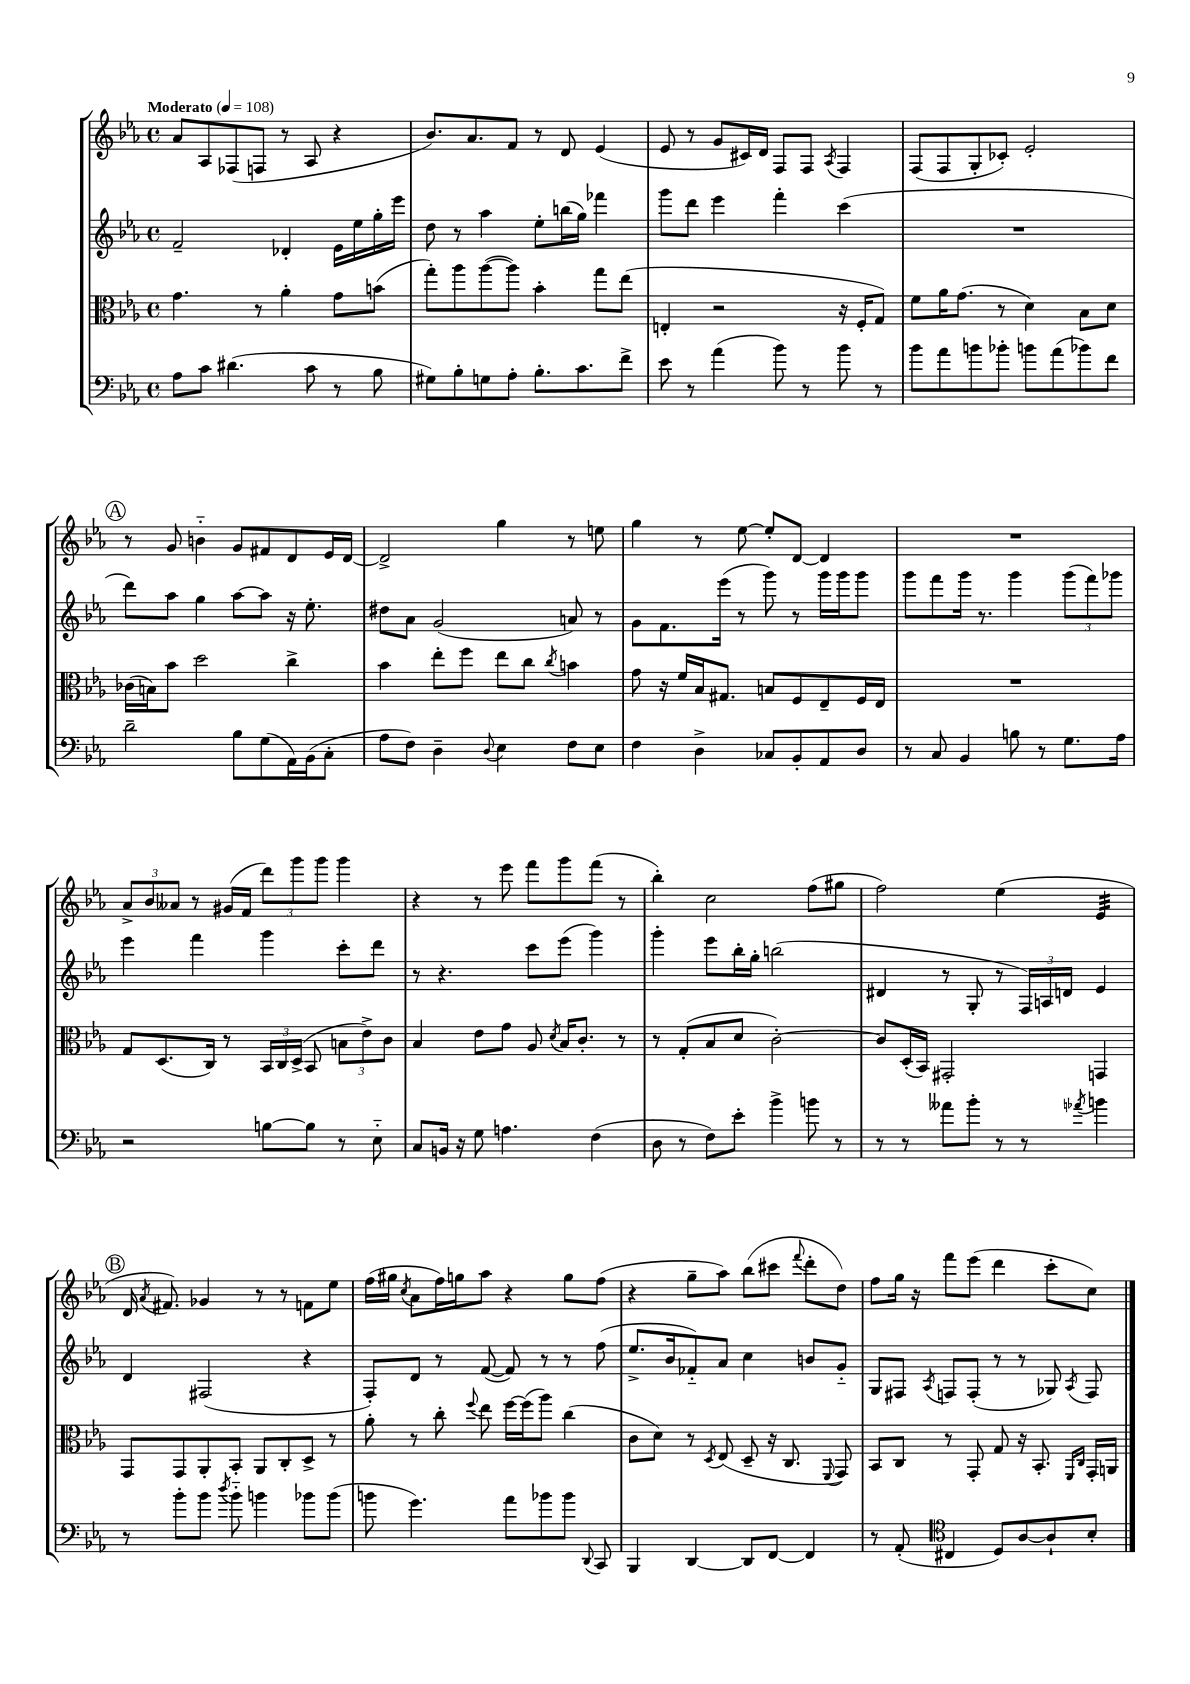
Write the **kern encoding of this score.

**kern	**kern	**kern	**kern
*staff4	*staff3	*staff2	*staff1
*clefF4	*clefC3	*clefG2	*clefG2
*k[b-e-a-]	*k[b-e-a-]	*k[b-e-a-]	*k[b-e-a-]
*M4/4	*M4/4	*M4/4	*M4/4
*met(c)	*met(c)	*met(c)	*met(c)
*MM108	*MM108	*MM108	*MM108
8A-	4.g	2f~	8a-
8c	.	.	8A-
(4.d#	.	.	(8F-
.	8r	.	8F
.	4a-'	4d-'	8r
8c	.	.	8A-
8r	8g	16e-	4r
.	.	16ee-	.
8B-	(8b	16gg'	.
.	.	16eee-	.
=	=	=	=
8G#)	8gg')	8dd	8.b-)
8B-'	8aa-	8r	.
.	.	.	8.a-
8G	([8aa-	4aa-	.
8A-'	8aa-])	.	8f
8.B-'	4b-'	8ee-'	8r
.	.	(16bb	8d
8.c	.	16gg)	.
.	8gg	4fff-	(4e-
8f^	(8ee-	.	.
=	=	=	=
8e-	4E'	8ggg	8e-
8r	.	8ddd	8r
(4a-	2r	4eee-	8g
.	.	.	16c#)
.	.	.	16d
8b-)	.	4fff'	8F
8r	.	.	8F
.	.	.	8qA-
8b-	16r	(4ccc	4F
.	16F'	.	.
8r	8G)	.	.
=	=	=	=
8b-	8f	1r	(8F
8a-	16a-	.	8F
.	(8.g	.	.
8b	.	.	8G'
8b-'	8r	.	8c-')
8b	4d)	.	2e-'
(8a-	.	.	.
8b-)	8B-	.	.
8f	8d	.	.
=	=	=	=
2d~	(16c-	8ddd)	8r
.	16B)	.	.
.	8b-	8aa-	8g
.	2dd	4gg	4b'~
8B-	.	[8aa-	8g
(8G	.	8aa-]	8f#
16AA-)	4cc^	16r	8d
(16BB-	.	8.ee-'	.
8C'	.	.	16e-
.	.	.	[16d
=	=	=	=
8A-	4b-	8dd#	2d^]
8F)	.	8a-	.
4D~	8ee-'	(2g	.
.	8ff	.	.
8qqD	.	.	.
4E-	8ee-	.	4gg
.	8cc	.	.
.	8qcc	.	.
8F	4b	8a)	8r
8E-	.	8r	8ee
=	=	=	=
4F	8g	8g	4gg
.	16r	8.f	.
.	16f	.	.
4D^	16B-	.	8r
.	8.G#	(16eee-	.
.	.	8r	[8ee-
8C-	8B	8ggg)	8ee-']
8BB-'	8F	8r	[8d
8AA-	8E-~	16ggg	4d]
.	.	16ggg	.
8D	16F	8ggg	.
.	16E-	.	.
=	=	=	=
8r	1r	8ggg	1r
8C	.	8fff	.
4BB-	.	16ggg	.
.	.	8.r	.
8B	.	4ggg	.
8r	.	.	.
8.G	.	(12ggg	.
.	.	12fff)	.
.	.	12ggg-	.
16A-	.	.	.
=	=	=	=
2r	8G	4eee-	12a-^
.	.	.	12b-
.	(8.D	.	.
.	.	.	12a--
.	.	4fff	8r
.	16C)	.	.
.	8r	.	(16g#
.	.	.	16f
[8B	24BB-	4ggg	12ddd)
.	24C	.	.
.	(24D^	.	12ggg
8B]	8BB-	.	.
.	.	.	12ggg
8r	12B	8ccc'	4ggg
.	12e-^)	.	.
8E-'~	.	8ddd	.
.	12c	.	.
=	=	=	=
8C	4B-	8r	4r
16BB	.	4.r	.
16r	.	.	.
8G	8e-	.	8r
4.A	8g	.	8eee-
.	8A-	8ccc	8fff
.	8qd	.	.
.	16B-	(8eee-	8ggg
.	8.c'	.	.
(4F	.	4ggg)	(8fff
.	8r	.	8r
=	=	=	=
8D	8r	4ggg'	4bb-')
8r	(8G'	.	.
8F)	8B-	8eee-	2cc
8e-'	8d	16bb-'	.
.	.	16gg'	.
4b-^	[2c')	(2bb	.
8b	.	.	(8ff
8r	.	.	8gg#
=	=	=	=
8r	8c]	4d#	2ff)
8r	(16D'	.	.
.	16BB-)	.	.
8a--	2GG#'	8r	.
8b-'	.	8G'	.
8r	.	8r	(4ee-
8r	.	24F)	.
.	.	24A	.
.	.	24d	.
8qa-	.	.	.
4b	4GG	4e-	4e-
=	=	=	=
8r	8GG	4d	16d
.	.	.	8qa-
.	.	.	8.f#)
8b-'	8GG	.	.
8b-	8AA-'	(2F#	4g-
8qdd	.	.	.
8b-'~	8BB-'	.	.
4b	8AA-	.	8r
.	8C'	.	8r
8b-	8D^	4r	8f
(8b-	8r	.	8ee-
=	=	=	=
8b	8a-'	8F')	(16ff
.	.	.	16gg#
.	.	.	8qcc
4.g)	8r	8d	8a-
.	8cc'	8r	16ff)
.	.	.	16gg
.	8qqff	.	.
.	8ee-	([8f	8aa-
8a-	[16ff	8f])	4r
.	(16ff]	.	.
8b-	8aa-)	8r	.
8b-	(4cc	8r	8gg
8qqDD	.	.	.
8CC	.	(8ff	(8ff
=	=	=	=
4BBB-	8c	8.ee-^	4r
.	8d)	.	.
.	.	16b-	.
[4DD	8r	8f-'~)	8gg~
.	8qD	.	.
.	(8E-	8a-	8aa-)
8DD]	8D~	4cc	(8bb-
[8FF	16r	.	8ccc#
.	8.C	.	.
.	.	.	8qqfff
4FF]	.	8b	8ddd'
.	8qqFF	.	.
.	8GG)	8g'~	8dd)
=	=	=	=
8r	8BB-	8G	8ff
(8AA-'	8C	8F#	16gg
.	.	.	16r
*clefC4	*	*	*
.	.	8qA-	.
4C#	8r	8F	8fff
.	8GG'	(8F'	(8eee-
8D)	8G	8r	4ddd
[8A-	16r	8r	.
.	8.BB-'	.	.
8A-`]	.	8G-)	8ccc'
.	16qqFF	.	.
.	16qqC	8qA-	.
8B-'	16GG'	8F	8cc)
.	16AA	.	.
==	==	==	==
*-	*-	*-	*-
